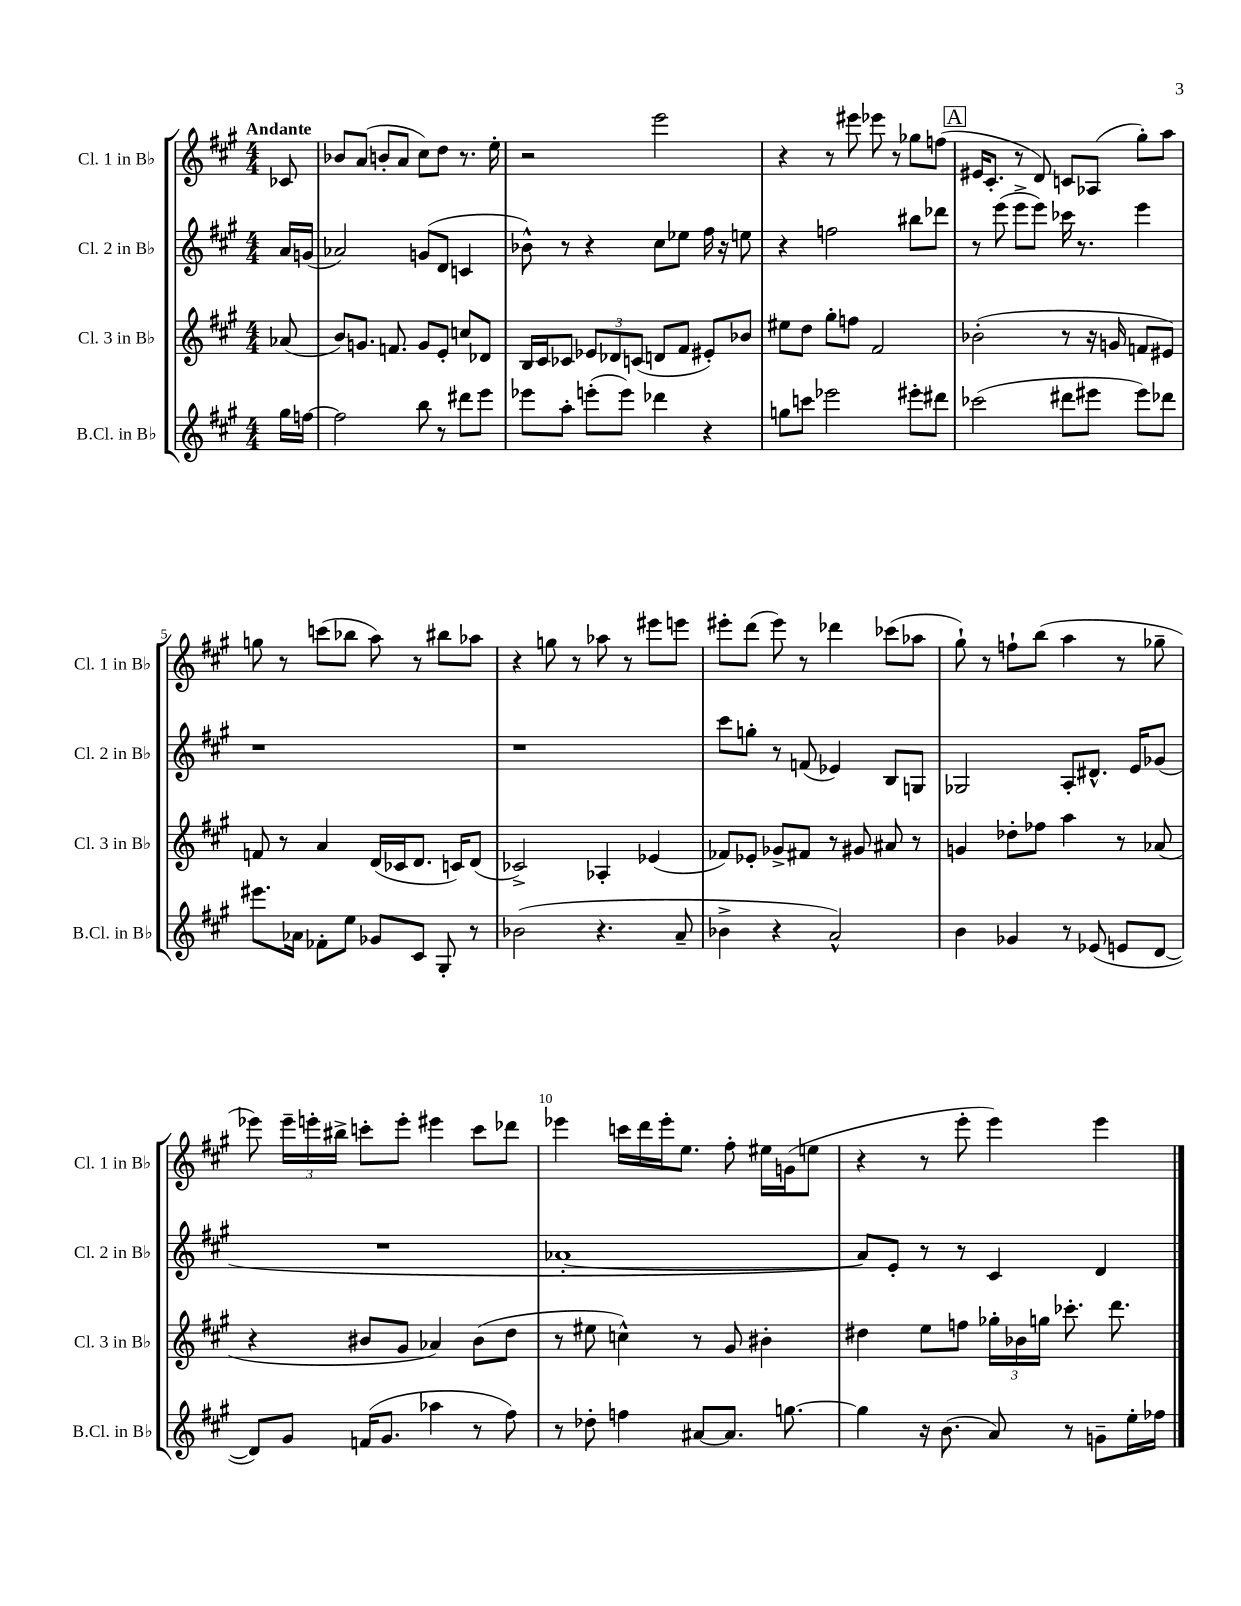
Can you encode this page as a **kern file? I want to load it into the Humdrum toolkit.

**kern	**kern	**kern	**kern
*part4	*part3	*part2	*part1
*staff4	*staff3	*staff2	*staff1
*I"B.Cl. in B♭	*I"Cl. 3 in B♭	*I"Cl. 2 in B♭	*I"Cl. 1 in B♭
*I'B.Cl. in B♭	*I'Cl. 3 in B♭	*I'Cl. 2 in B♭	*I'Cl. 1 in B♭
*clefG2	*clefG2	*clefG2	*clefG2
*k[f#c#g#]	*k[f#c#g#]	*k[f#c#g#]	*k[f#c#g#]
*M4/4	*M4/4	*M4/4	*M4/4
=	=	=	=
!	!	!	!LO:TX:a:B:t=Andante
16gg#\LL	(8a-X/	16a/LL	8c-X/
[16ffn\JJ	.	(16gn/JJ	.
=1	=1	=1	=1
2ff\]	8b/L)	2a-X/)	8b-X/L
.	8.gn/J	.	(8a/J
.	.	.	8bn'/L
.	8.fn/	.	.
.	.	.	8a/J
8bb\	8g/L	(8gn/L	8cc#\L)
8r	8e'/J	8d/J	8dd\J
8ddd#X\L	8ccn/L	4cn/	8.r
8eee\J	8d-X/J	.	.
.	.	.	16ee'\
=2	=2	=2	=2
8eee-X\L	16B/LL	8b-X^^\)	2r
.	16c#/J	.	.
8aa'\J	8c-X/J	8r	.
(8eeen'\L	12e-X/L	4r	.
.	12d-X/	.	.
8eee\J)	.	.	.
.	(12cn/J	.	.
4ddd-X\	8dn/L	8cc#\L	2eee\
.	8f#/J	8ee-X\J	.
4r	8e#X'/L)	16ff#\	.
.	.	16r	.
.	8b-X/J	8een\	.
=3	=3	=3	=3
8ggn\L	8ee#X\L	4r	4r
8cccn\J	8dd\J	.	.
2eee-X\	8gg#'\L	2ffn\	8r
.	8ffn\J	.	8eee#X\
.	2f#/	.	8eee-X\
.	.	.	8r
8eee#X'\L	.	8bb#X\L	8gg-X\L
8ddd#X\J	.	8ddd-X\J	(8ffn\J
!!LO:REH:place=s1:t=A
=4	=4	=4	=4
(2ccc-X\	(2b-X'\	8r	16e#X/KL
.	.	.	8.c#'/J
.	.	(8eee\	.
.	.	8eee^\L	8r
.	.	8eee\J)	8d/)
8ddd#X\L	8r	16ccc-X\	8cn/L
.	.	8.r	.
8eee#X\J	16r	.	(8A-X/J
.	16gn/	.	.
8eee#\L)	8fn/L	4eee\	8gg#'\L)
8ddd-X\J	8e#X/J)	.	8aa\J
!!LO:LB:g=z
=5	=5	=5	=5
8.eee#X\L	8fn/	1r	8ggn\
.	8r	.	8r
16a-X\Jk	.	.	.
8f-X'\L	4a/	.	(8cccn\L
8ee\J	.	.	8bb-X\J
8g-X/L	(16d/LL	.	8aa\)
.	16c-X/J	.	.
8c#/J	8.d/J	.	8r
8G#'/	.	.	8bb#X\L
.	16cn/KL)	.	.
8r	(8d/J	.	8aa-X\J
=6	=6	=6	=6
(2b-X\	2c-X^/)	1r	4r
.	.	.	8ggn\
.	.	.	8r
4.r	4A-X'/	.	8aa-X\
.	.	.	8r
.	(4e-X/	.	8eee#X\L
8a~/	.	.	8eeen\J
=7	=7	=7	=7
4b-X^\	8f-X/L)	8ccc#\L	8eee#X'\L
.	8e-X'/J	8ggn'\J	(8ddd\J
4r	8g-X^/L	8r	8eee#\)
.	8f#X/J	(8fn/	8r
2a^^/)	8r	4e-X/)	4ddd-X\
.	8g#X/	.	.
.	8a#X/	8B/L	(8ccc-X\L
.	8r	8Gn/J	8aa-X\J
=8	=8	=8	=8
4b\	4gn/	2G-X/	8gg#`\)
.	.	.	8r
4g-X/	8dd-X'\L	.	8ffn`\L
.	8ff-X\J	.	(8bb\J
8r	4aa\	8A'/L	4aa\
(8e-X/	.	8.d#X^^/J	.
8en/L	8r	.	8r
.	.	16e/KL	.
[8d/J	(8a-X/	(8g-X/J	8gg-X~\
!!LO:LB:g=z
=9	=9	=9	=9
8d/L])	4r	1r	8eee-X\)
8g#/J	.	.	24eee-~\LL
.	.	.	24eeen'\
.	.	.	24bb#X^\JJ
(16fn/KL	8b#X/L	.	8cccn'\L
8.g#/J	.	.	.
.	8g#/J	.	8eee'\J
4aa-X\	4a-X/)	.	4eee#X\
8r	(8b#\L	.	8ccc\L
8ff#\)	8dd\J	.	8ddd-X\J
=10	=10	=10	=10
8r	8r	[1a-X'	4eee-X\
8dd-X'\	8ee#X\	.	.
4ffn\	4ccn^^\)	.	16cccn\LL
.	.	.	16ddd\
.	.	.	16eee-'\J
.	.	.	8.ee\J
[8a#X/L	8r	.	.
8.a#/J]	8g#/	.	8ff#'\
.	4b#X'\	.	16ee#X\LL
[8.ggn\	.	.	(16gn\J
.	.	.	8een\J
=11	=11	=11	=11
4gg\]	4dd#X\	8a-/L])	4r
.	.	8e'/J	.
16r	8ee\L	8r	8r
(8.b\	.	.	.
.	8ffn\J	8r	8eee'\
8a/)	24gg-X'\LL	4c#/	4eee\)
.	24b-X\	.	.
.	24ggn\JJ	.	.
8r	8.ccc-X'\	.	.
8gn~\L	.	4d/	4eee\
.	8.ddd\	.	.
16ee'\L	.	.	.
16ff-X\JJ	.	.	.
==	==	==	==
*-	*-	*-	*-
